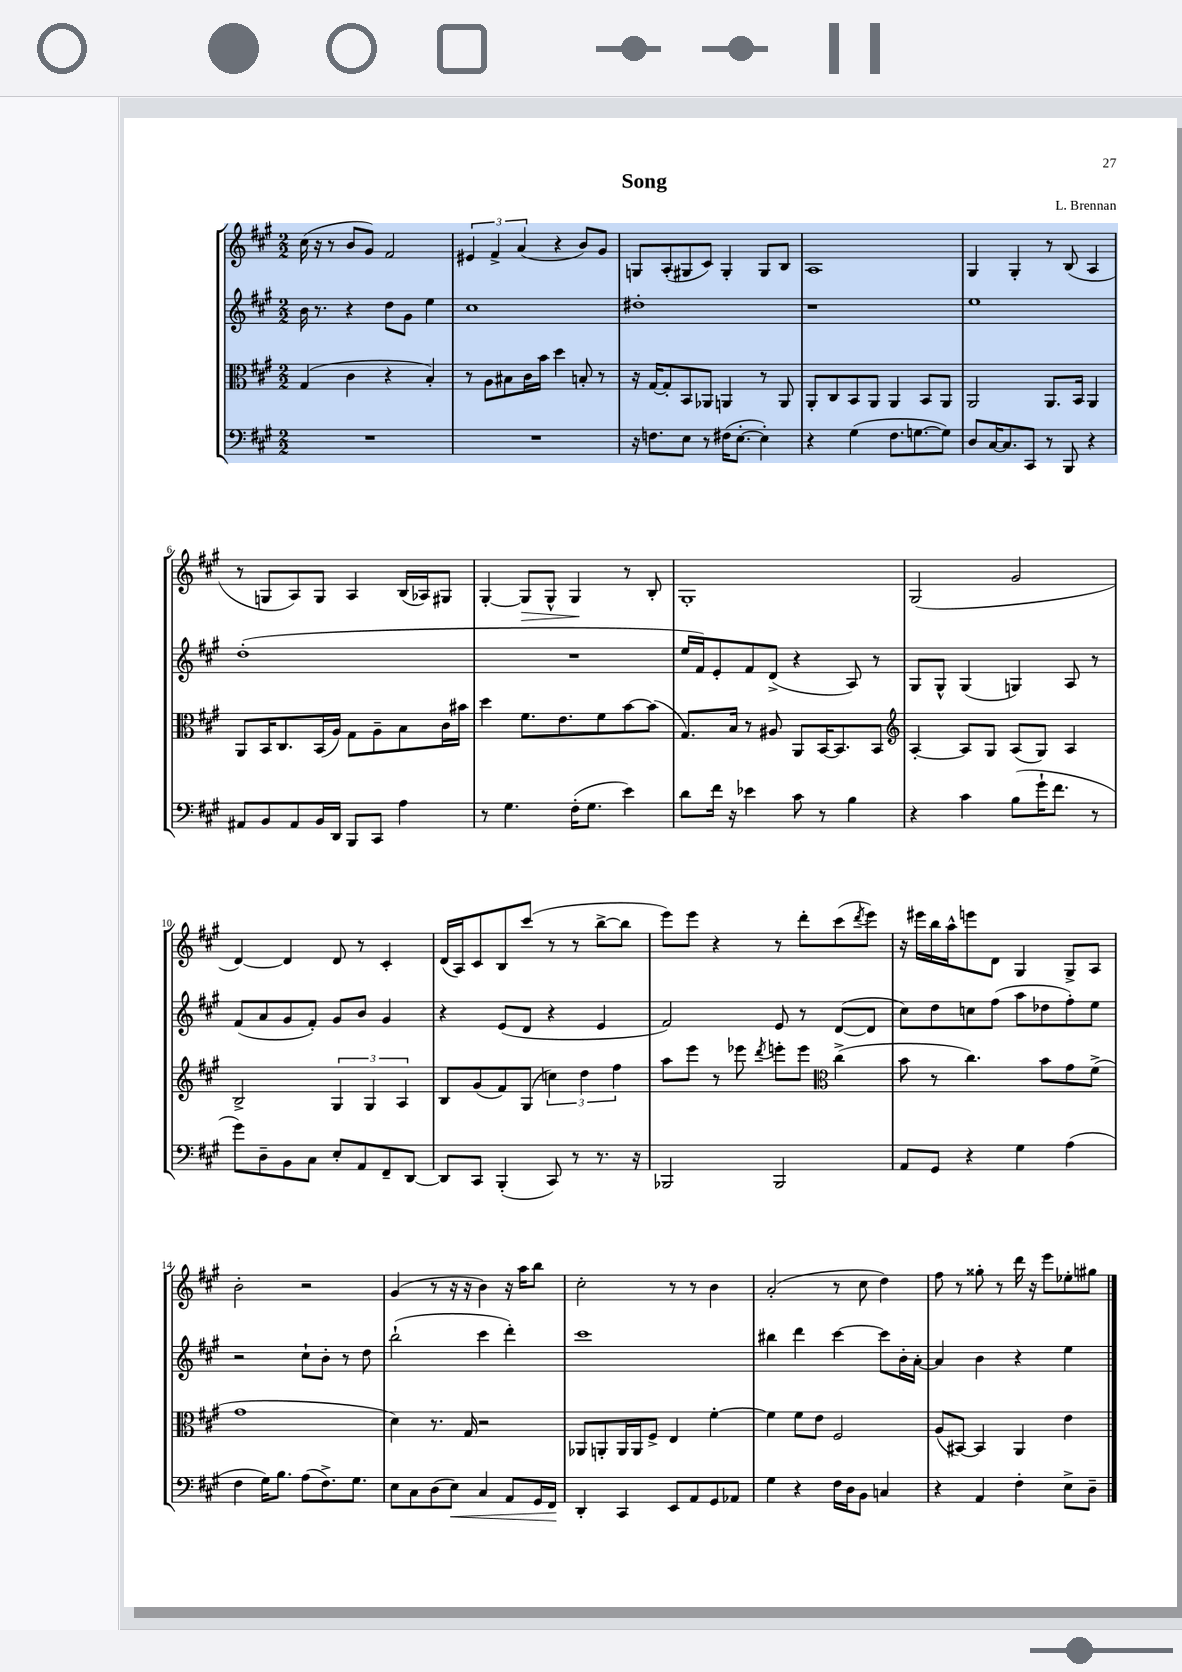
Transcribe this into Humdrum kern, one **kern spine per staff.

**kern	**kern	**kern	**kern
*staff4	*staff3	*staff2	*staff1
*clefF4	*clefC3	*clefG2	*clefG2
*k[f#c#g#]	*k[f#c#g#]	*k[f#c#g#]	*k[f#c#g#]
*M2/2	*M2/2	*M2/2	*M2/2
1r	(4G#/	16b\	(16cc#\
.	.	8.r	16r
.	.	.	8r
.	4c#\	4r	8b/L
.	.	.	8g#/J)
.	4r	8dd\L	2f#/
.	.	8g#\J	.
.	4B'/)	4ee\	.
=	=	=	=
1r	8r	1cc#	6e#/
.	8A\L	.	.
.	.	.	6f#^/
.	8B#\	.	.
.	.	.	(6a/
.	16c#\L	.	.
.	16b\JJ	.	.
.	4dd\	.	4r
.	8B'/	.	8b/L)
.	8r	.	8g#/J
=	=	=	=
16r	16r	1dd#'	8G/L
8.F\L	[16G#/LK	.	.
.	8G#'/]	.	(8A'/
8E\J	8BB/	.	8G#/
8r	8AA-/J	.	8c#/J)
(16F#\LK	4AA/	.	4G#'/
[8.E'\J	.	.	.
4E'\])	8r	.	8G#/L
.	8AA/	.	8B/J
=	=	=	=
4r	8AA'/L	1r	1A
.	8C#/	.	.
(4G#\	8BB/	.	.
.	8AA/J	.	.
8.F#\L	4AA/	.	.
[8.G\	.	.	.
.	8BB/L	.	.
8G\]J)	8AA/J	.	.
=	=	=	=
8D/L	2AA/	1ee	4G#/
[16C#/K	.	.	.
8.C#/]	.	.	.
.	.	.	4G#'/
8CC#/J	.	.	.
8r	8.AA/L	.	8r
8BBB/	.	.	(8B/
.	16BB/Jk	.	.
4r	4AA/	.	4A/
=	=	=	=
8AA#/L	8AA/L	(1dd'	8r
8BB/	16BB/K	.	8G/L
.	8.C#/	.	.
8AA#/	.	.	8A/)
16BB/L	(16BB/L	.	8G/J
16DD/JJ	16A/JJ)	.	.
8BBB/L	8G#\L	.	4A/
8CC#/J	8A~\	.	.
4A\	8B\	.	(16B/LL
.	.	.	16A-/J)
.	16c#\L	.	8G#/J
.	16b#\JJ	.	.
=	=	=	=
8r	4dd\	1r	[4G#'/
4.G#\	.	.	.
.	8.f#\L	.	8G#/]L
.	.	.	8G#^^/J
.	8.e\	.	.
(16F#'\LK	.	.	4G#/
8.G#\J	.	.	.
.	8f#\	.	.
4e\)	[8b\	.	8r
.	(8b\]J	.	8B'/
=	=	=	=
8d\L	8.G#/L)	16ee/LL	1G#'
.	.	16f#/J)	.
16f#\Jk	.	8e'/	.
16r	16B/Jk	.	.
4e-\	8r	8f#/	.
.	8A#/	(8d^/J	.
8c#\	8AA/L	4r	.
8r	[16BB/K	.	.
.	8.BB/]	.	.
4B\	.	8A/)	.
.	8BB/J	8r	.
=	=	=	=
*	*clefG2	*	*
4r	[4A'/	8G#/L	(2G#/
.	.	8G#^^/J	.
4c#\	8A/]L	(4G#/	.
.	8G#/J	.	.
(8B\L	(8A/L	4G/)	2g#/
16g#`\K	8G#/J)	.	.
8.f#\J	.	.	.
.	4A/	8A/	.
8r	.	8r	.
=	=	=	=
8g#\L)	2B^/	(8f#/L	[4d/)
8D~\	.	8a/	.
8BB\	.	8g#/	4d/]
8C#\J	.	8f#'/J)	.
8E'/L	6G#/	8g#/L	8d/
8AA/	.	8b/J	8r
.	6G#/	.	.
8FF#~/	.	4g#/	4c#'/
.	6A/	.	.
[8DD/J	.	.	.
=	=	=	=
8DD/]L	8B/L	4r	(16d/LL
.	.	.	16A/J)
8CC#/J	(8g#/	.	8c#/
(4BBB'/	8f#/)	(8e/L	8B/
.	(8G#/J	8d/J	(8ccc#/J
8CC#/)	6cc\)	4r	8r
8r	.	.	8r
.	6dd\	.	.
8.r	.	4e/	[8bb^\L
.	6ff#\	.	.
.	.	.	8bb\]J
16r	.	.	.
=	=	=	=
2BBB-/	8aa\L	2f#/)	8eee\L)
.	8eee\J	.	8eee\J
.	8r	.	4r
.	8eee-\	.	.
.	8qddd/	.	.
2BBB-/	8eee'\L	8e/	8r
.	8eee\J	8r	8ddd'\L
*	*clefC3	*	*
.	(4cc#^\	([8d/L	(8ccc#\
.	.	.	8qddd/
.	.	8d/]J	8eee\J)
=	=	=	=
8AA/L	8b\	8cc#\L)	16r
.	.	.	16eee#\LL
8GG#/J	8r	8dd\	16bb\
.	.	.	16aa^^\J
4r	4.cc#\)	8cc\	8eee\
.	.	(8ff#\J	8d\J
4G#\	.	8aa\L	4G#/
.	8b\L	8dd-\	.
(4A\	8g#\	8ff#'\)	8G#^/L
.	(8f#^\J	8ee\J	8A/J
=	=	=	=
4F#\	1g#	2r	2b'\
16G#\LK)	.	.	.
8.B\J	.	.	.
(8A\L	.	8cc#`\L	2r
8.F#^\)	.	8b'\J	.
.	.	8r	.
8.G#\J	.	.	.
.	.	8dd\	.
=	=	=	=
8E\L	4d\)	(2bb`\	(4g#/
8C#\	.	.	.
(8D\	8.r	.	8r
8E\J)	.	.	16r
.	16G#/	.	16r
4C#/	2r	4ccc#\	4b\)
8AA/L	.	4ddd'\)	16r
.	.	.	16aa\LK
16GG#/L	.	.	8bb\J
16FF#/JJ	.	.	.
=	=	=	=
4DD'/	8AA-/L	1ccc#	2cc#'\
.	8AA'/	.	.
4CC#/	16AA/L	.	.
.	16AA/J	.	.
.	8F#^/J	.	.
8EE/L	4E/	.	8r
8AA/	.	.	8r
8GG#/	[4f#'\	.	4b\
8AA-/J	.	.	.
=	=	=	=
4G#\	4f#\]	4bb#\	(2a'/
4r	8f#\L	4ddd\	.
.	8e\J	.	.
16F#\LL	2F#/	[4ccc#\	8r
16D\J	.	.	.
8BB\J	.	.	8cc#\
4C/	.	8ccc#\]L	4dd\)
.	.	16b'\L	.
.	.	[16a'\JJ	.
=	=	=	=
4r	(8A/L	4a/]	8ff#\
.	[8BB#/J)	.	8r
4AA/	4BB#/]	4b\	8gg##'\
.	.	.	8r
4F#'\	4AA/	4r	16ddd\
.	.	.	16r
.	.	.	8eee\L
8E^\L	4e\	4ee\	8ee-'\
8D~\J	.	.	8gg#\J
==	==	==	==
*-	*-	*-	*-
